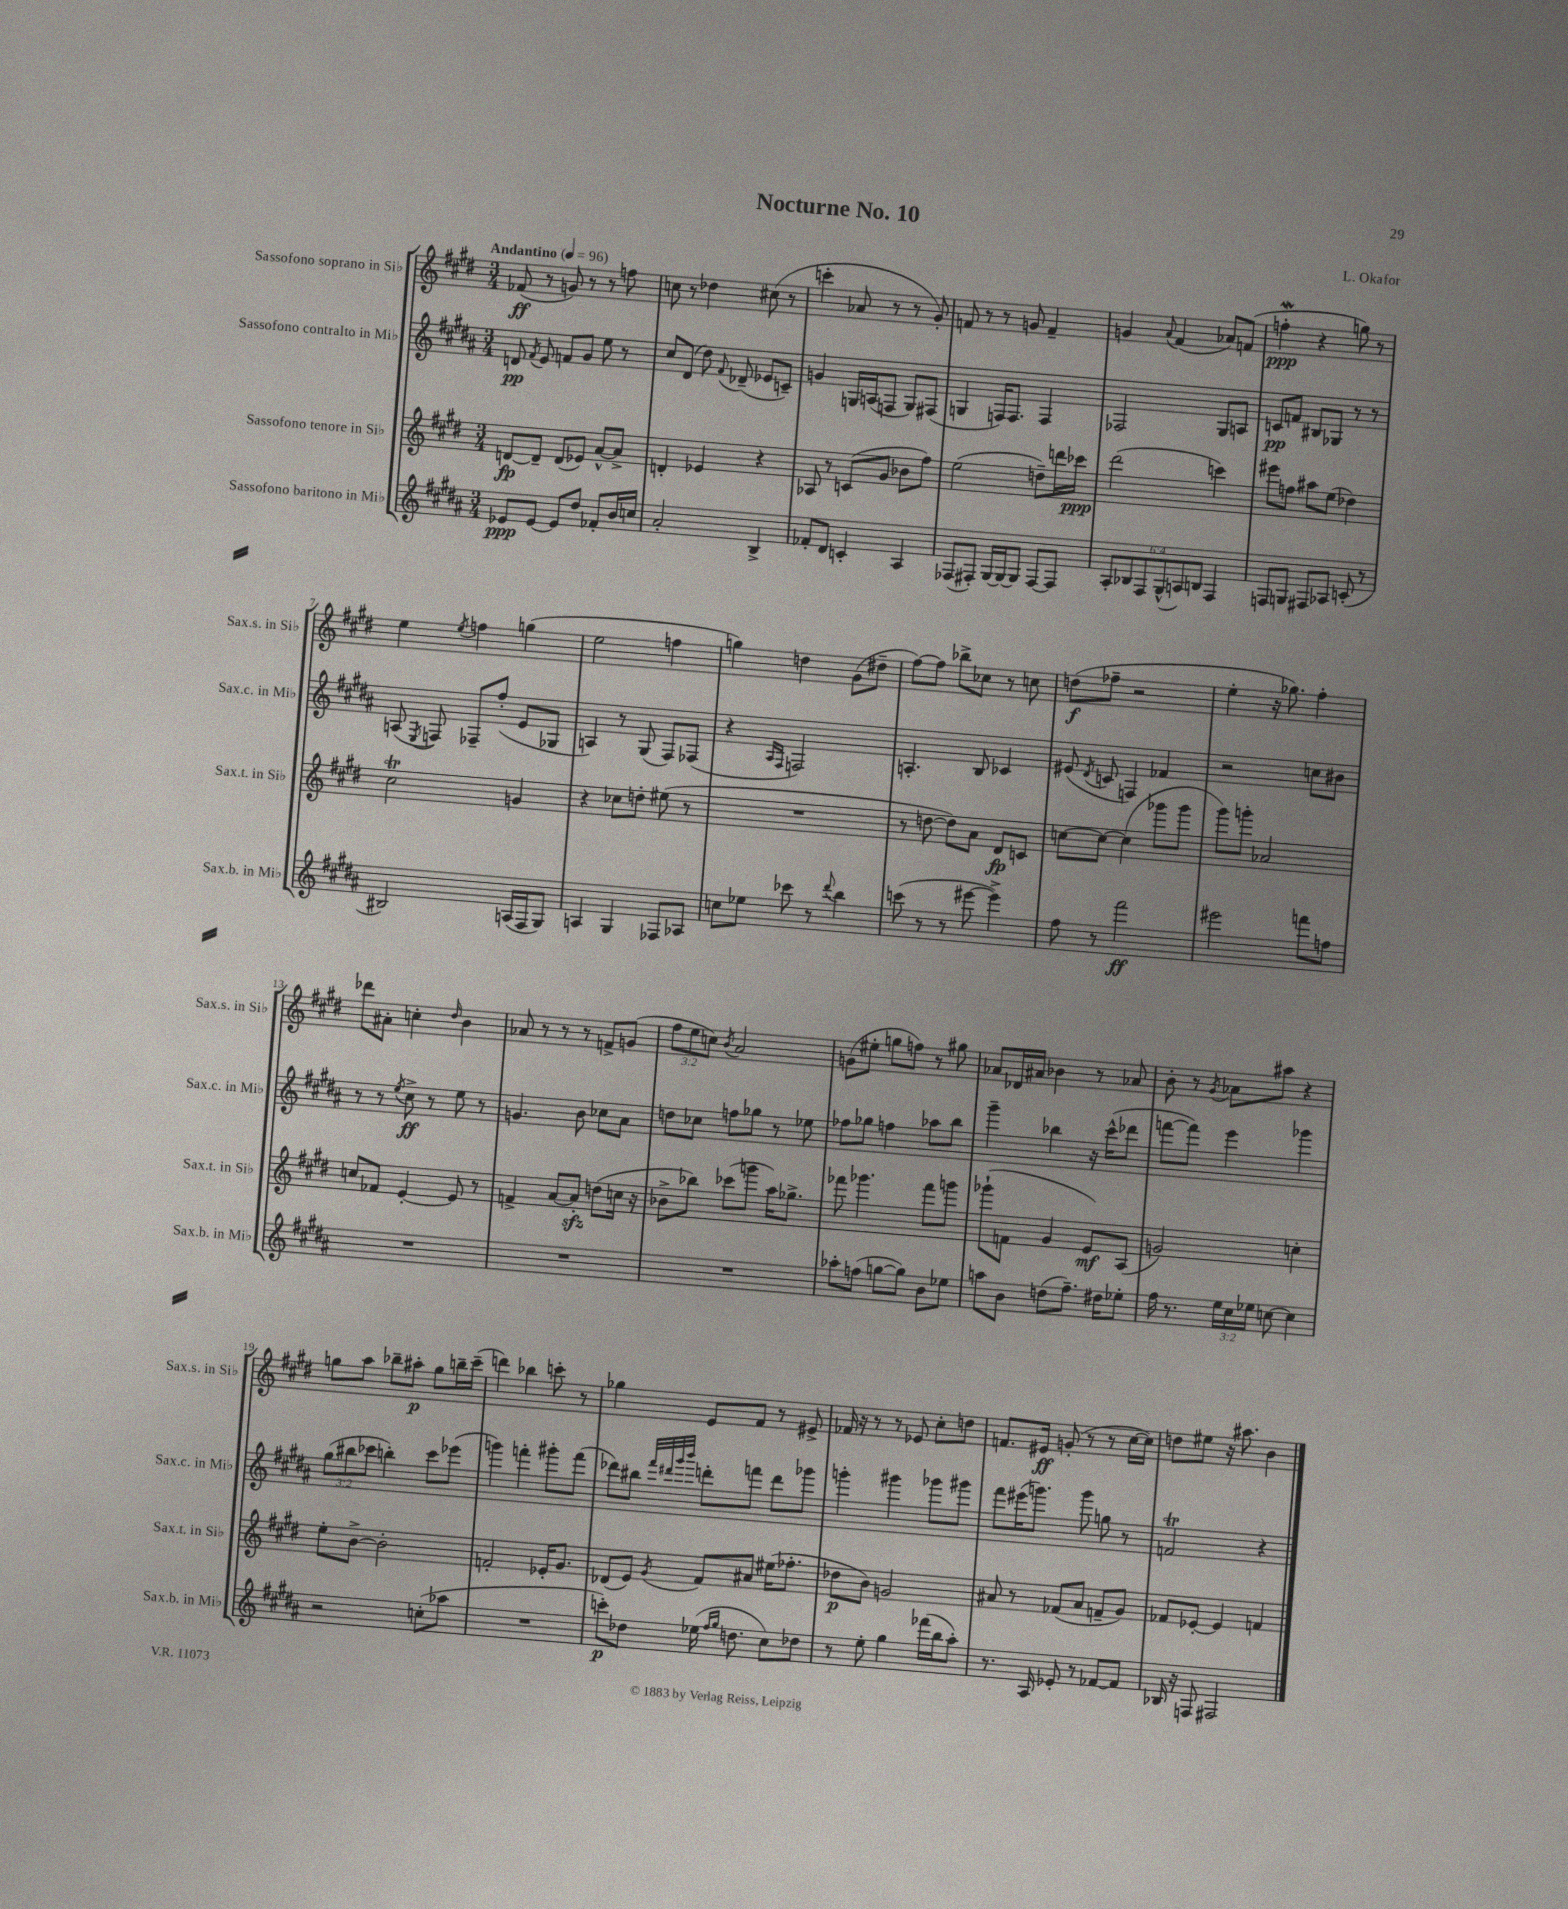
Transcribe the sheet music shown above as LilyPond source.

\header { title = "Nocturne No. 10" composer = "L. Okafor" }
<<
\new StaffGroup <<
\new Staff = "s0" \with { instrumentName = "Sassofono soprano in Sib" shortInstrumentName = "Sax.s. in Sib" } {
    \clef treble \key e \major \numericTimeSignature \time 3/4 \override Staff.TupletNumber.text = #tuplet-number::calc-fraction-text \tempo "Andantino" 4 = 96
    \autoBeamOff fes'8\ff( r8 g'8) r8 r8 f''8 |
    c''8 r8 des''4 cis''8( r8 |
    c'''4-. aes'8 r8 r8 gis'8-.) |
    f'8 r8 r8 g'8 f'4-- |
    g'4 \appoggiatura { a'8 } fis'4( aes'8[) f'8]( |
    f''4-.\mordent\ppp r4 g''8) r8 |
    e''4 \acciaccatura { e''8 } f''4 g''4( |
    e''2 f''4 |
    g''4) d''4 gis'8[( dis''8]-- |
    fis''8[~) fis''8] bes''8[-> ces''8] r8 c''8 |
    d''8[\f( fes''8]-- r2 |
    e''4-. r16 ges''8.) fis''4-. |
    des'''8[ ais'8]-. c''4-. \grace { dis''16 } b'4 |
    aes'8 r8 r8 r8 f'8[-> g'8]( |
    \tuplet 3/2 { fis''8[ e''8 c''8]) } \acciaccatura { b'8 } a'2 |
    g'8[( eis''8]-. g''8[ f''8]) r8 gis''8 |
    aes'8[ des'16 ais'16] bes'4 r8 aes'8 |
    b'8-. r8 \acciaccatura { gis'8 } aes'8[ ais''8] r4 |
    g''8[ a''8] bes''8[-- ais''8]-.\p g''8[ b''16-- cis'''16]--( |
    d'''4) bes''4 c'''8-. r8 |
    ges''4 e'8[ fis'8] r8 eis'8-> |
    fes'16 r16 r8 r8 ees'8 cis''8[-. d''8] |
    f'8.[ eis'16]\ff g'8-.( r8 r8 cis''16[~ cis''16]) |
    d''8[ eis''8] r16 ais''8. b'4 \bar "|." |
}
\new Staff = "s1" \with { instrumentName = "Sassofono contralto in Mib" shortInstrumentName = "Sax.c. in Mib" } {
    \clef treble \key b \major \numericTimeSignature \time 3/4 \override Staff.TupletNumber.text = #tuplet-number::calc-fraction-text
    \autoBeamOff d'8\pp \acciaccatura { fis'8 } e'8 f'8[ gis'8] e''8 r8 |
    cis''8[ dis'8]( dis''8) \appoggiatura { fis'8 } des'8--( ees'8[ c'8]--) |
    g'4 g16[ a16( f8] g8[) fis8]( |
    g4 f16[) f8.] f4 |
    fes2 gis8[ a8] |
    c'8[\pp f'8] bis8[ ges8] r8 r8 |
    a8( \acciaccatura { e8 } f8) fes8[-- fis''8]-.( e'8[ ges8] |
    a4) r8 gis8( fis8[) fes8]( |
    r4 \grace { ais16[ fis16] } f2) |
    a4.-. b8 ces'4 |
    eis'8( \acciaccatura { dis'8 } c'8 f4) fes'4 |
    r2 c''8[ bis'8] |
    r8 r8 \acciaccatura { e''8 } cis''8->\ff r8 e''8 r8 |
    g'4. b'8 ces''8[ ais'8] |
    d''8[ ces''8] f''8[ ges''8] r8 ees''8 |
    fes''8[ ges''8] f''4 aes''8[ b''8] |
    gis'''4-- bes''4 r16 cis'''16[-^( des'''8] |
    f'''8[~ f'''8]) e'''4 ges'''4 |
    \tuplet 3/2 { gis''8[( bis''8 ces'''8] } b''4-.) ces'''8[ ees'''8]( |
    g'''4) f'''4-. gis'''8[-. f'''8]( |
    des'''8[) bis''8] \grace { fis'''32[ dis'''32 gis'''32 b'''32] } d'''8[-. f'''8] d'''8[ ges'''8] |
    g'''4-. gis'''4 ges'''8[ gis'''8] |
    fis'''8[ eis'''16( g'''8.]) g'''8 g''8 r8 |
    f'2\trill r4 \bar "|." |
}
\new Staff = "s2" \with { instrumentName = "Sassofono tenore in Sib" shortInstrumentName = "Sax.t. in Sib" } {
    \clef treble \key e \major \numericTimeSignature \time 3/4
    \autoBeamOff d'8[~\fp d'8]-- d'8[( ees'8]) a'8[~-^ a'8]-> |
    d'4-. ees'4 r4 |
    aes8 r8 c'8[( gis'8] bes'8[ fis''8]) |
    e''2( d''8[--) d'''16 ces'''16]\ppp |
    dis'''2( c'''4) |
    eis'''8[ f''8] ais''8[ e''8]( des''4) |
    cis''2\trill g'4 |
    r4 ces''8[ d''8]-. eis''8( r8 |
    R2. |
    r8 d''8~ d''8[) a'8] dis'8[\fp c'8] |
    c''8[~ c''8]~ c''4( ges'''8[ ges'''8] |
    gis'''8[) g'''8]-. aes'2 |
    c''8[ fes'8] e'4~-. e'8 r8 |
    f'4-> a'8[~ a'8]-.\sfz d''8[( c''16] r16 |
    bes'8[-> bes''8]) ces'''8[( g'''8] a''16[) ges''8.]-> |
    fes'''8 ges'''4. fes'''8[ g'''8] |
    ges'''8[-!( f'8] gis'4 e'8[\mf) a8]( |
    g'2) c''4-. |
    e''8[-. b'8]~-> b'2-. |
    f'2-. ees'16[-. gis'8.] |
    des'8[( e'8]) \acciaccatura { gis'8 } fis'8[ ais'8] eis''16[( fes''8.]-. |
    des''8[\p b'8]) g'2 |
    ais'8 r8 fes'8[( ais'8] f'8[-- gis'8]) |
    fes'8[ ees'8]~-. ees'4 f'4 \bar "|." |
}
\new Staff = "s3" \with { instrumentName = "Sassofono baritono in Mib" shortInstrumentName = "Sax.b. in Mib" } {
    \clef treble \key b \major \numericTimeSignature \time 3/4 \override Staff.TupletNumber.text = #tuplet-number::calc-fraction-text
    \autoBeamOff ees'8[\ppp ees'8]~ ees'8[ dis''8] fes'8[-. b'16 c''16] |
    ais'2-. b4-> |
    fes'8[-. dis'8] c'4-. ais4 |
    fes8[( fis8]-.) gis16[~ gis16~ gis8] fis8[~ fis8] |
    \tuplet 6/4 { ais8[-. bes8 fis8 gis8-^( a8) b8] } fis4 |
    f8[ g8] fis8[ aes8] c'8-.( r8 |
    bis2) a16[( fis16 gis8]) |
    a4 gis4 fes8[ aes8] |
    c''8[ ees''8] ces'''8 r8 \appoggiatura { dis'''8 } b''4 |
    c'''8( r8 r8 eis'''8~ eis'''4->) |
    fis''8 r8 fis'''2\ff |
    eis'''2 f'''8[ f''8] |
    R2. |
    R2. |
    R2. |
    aes''8[-. f''8]( g''8[~ g''8]) b'8[ ees''8] |
    a''8[ b'8] d''8[( fis''8.]--) dis''16[ ees''8]-. |
    fis''16 r8. \tuplet 3/2 { e''16[ cis''16 ees''16] } c''8~ c''4 |
    r2 c''8[-.( aes''8] |
    R2. |
    c'''8[-.\p) des''8] ees''16( \grace { fis''16[ gis''16] } d''8. cis''8[) des''8] |
    r8 e''8-. gis''4 fes'''16[( b''16 ais''8]-.) |
    r8. ais16 ees'8-. r8 fes'8[~ fes'8] |
    bes16 r16 f8 fis2 \bar "|." |
}
>>
>>
